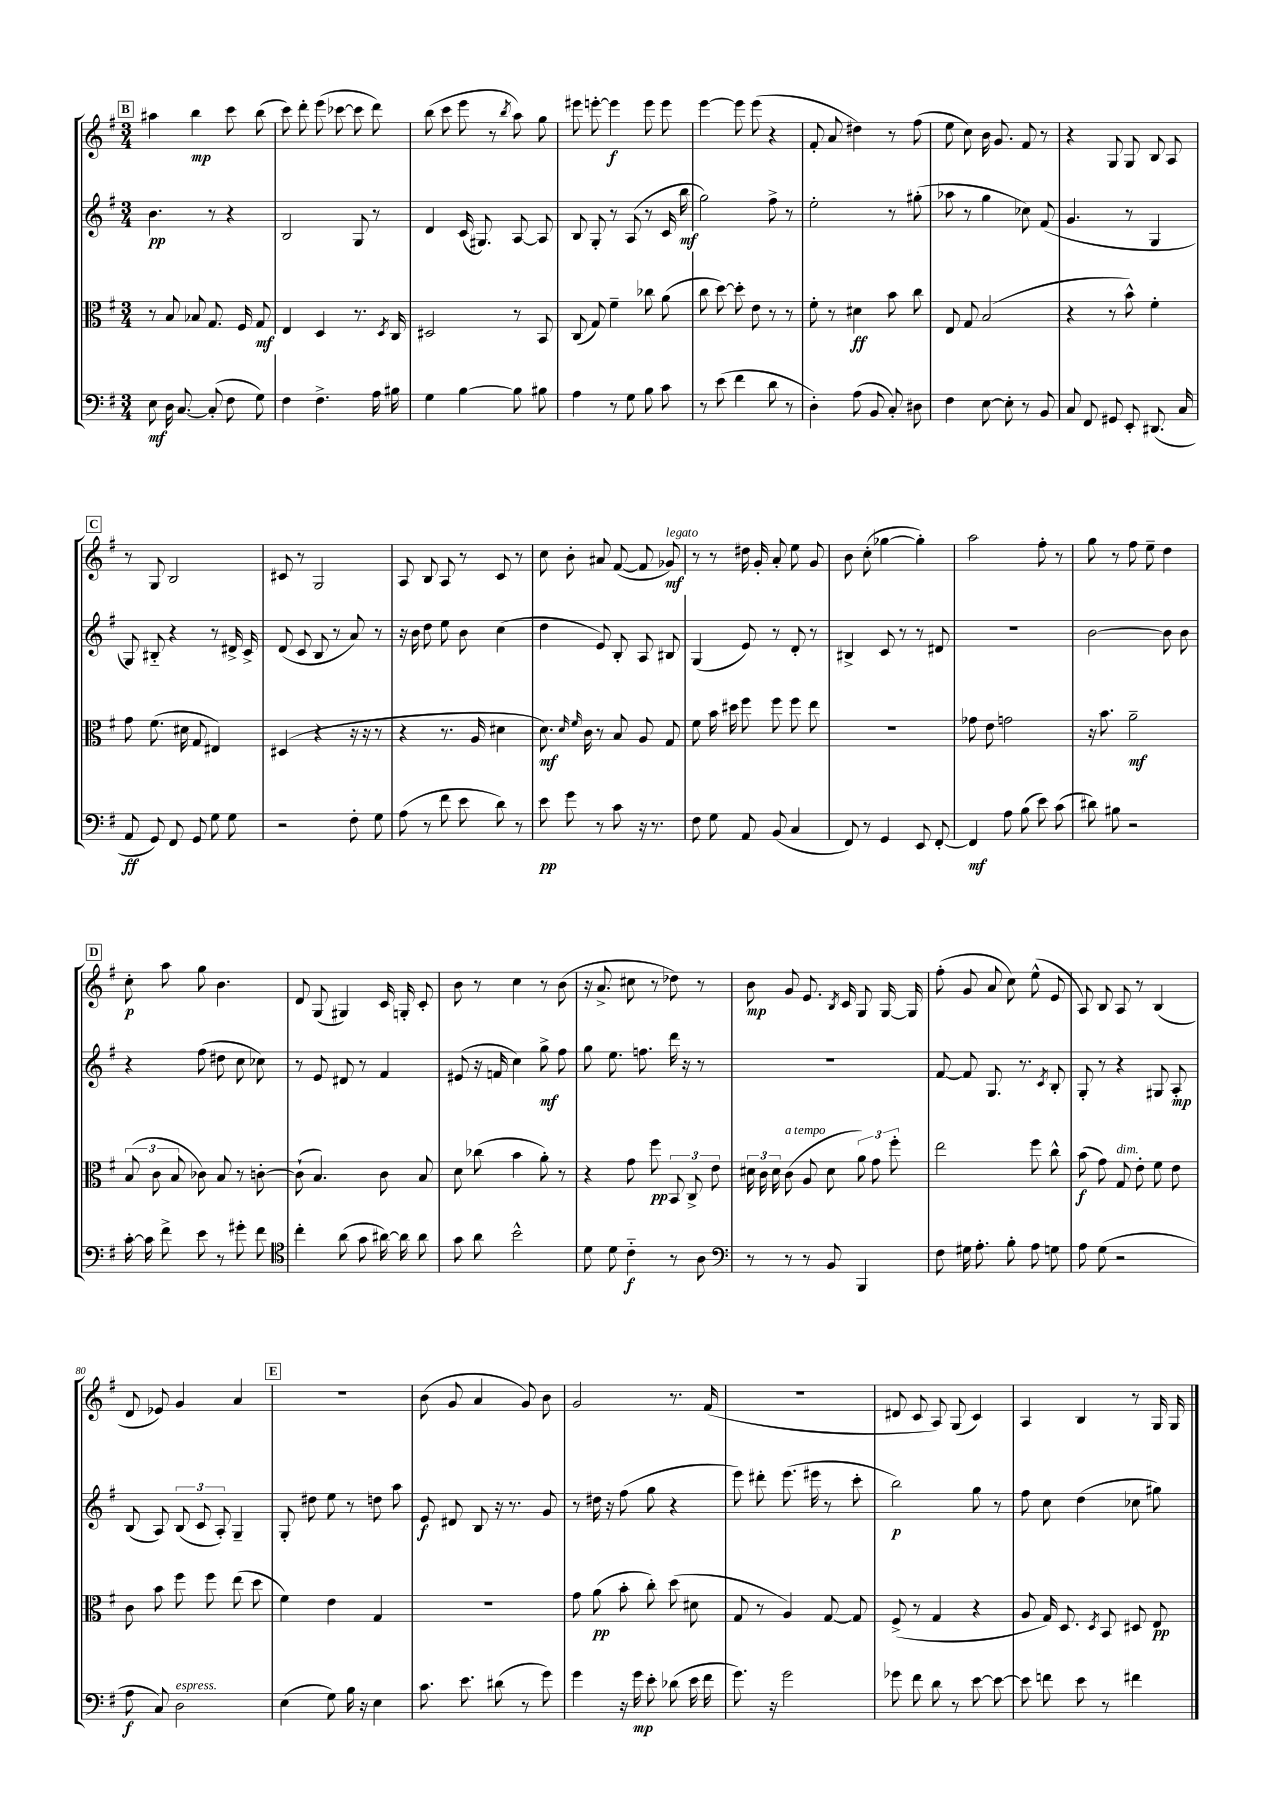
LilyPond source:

<<
\new StaffGroup <<
\new Staff = "s0" {
    \clef treble \key g \major \numericTimeSignature \time 3/4
    \autoBeamOff \mark \markup { \box "B" } ais''4 b''4\mp c'''8 b''8( |
    c'''8) d'''8-. e'''8( ces'''8~ ces'''8 d'''8) |
    b''8( c'''8 e'''8 r8 \acciaccatura { b''8 } a''8) g''8 |
    eis'''8 e'''8~-. e'''4\f e'''8 e'''8 |
    e'''4~ e'''8 e'''8( r4 |
    fis'8-. a'8 dis''4) r8 fis''8( |
    e''8 c''8) b'16 g'8. fis'8 r8 |
    r4 g8 g8 b8 a8 |
    \mark \markup { \box "C" } r8 g8 b2 |
    cis'8 r8 g2 |
    a8 b8 a8 r8 c'8 r8 |
    c''8 b'8-. ais'8 fis'8~( fis'8 ges'8\mf^\markup { \italic "legato" }) |
    r8 r8 dis''16 g'16-. a'8-. e''8 g'8 |
    b'8 c''8-.( ges''4~ ges''4-.) |
    a''2 fis''8-. r8 |
    g''8 r8 fis''8 e''8-- d''4 |
    \mark \markup { \box "D" } c''8-.\p a''8 g''8 b'4. |
    d'8 g8( gis4) c'16 g16-. c'8-. |
    b'8 r8 c''4 r8 b'8( |
    r16 a'8.-> cis''8 r8 des''8) r8 |
    b'8\mp g'8 e'8. \acciaccatura { b8 } c'16 g8 g16~ g16 |
    fis''8-.( g'8 a'8 c''8) e''8-^( e'8 |
    a8) b8 a8 r8 b4( |
    d'8 ees'8) g'4 a'4 |
    \mark \markup { \box "E" } R2. |
    b'8( g'8 a'4 g'8) b'8 |
    g'2 r8. fis'16( |
    R2. |
    dis'8 c'8 a8) g8( c'4) |
    a4 b4 r8 g16 g16 \bar "|." |
}
\new Staff = "s1" {
    \clef treble \key g \major \numericTimeSignature \time 3/4
    \autoBeamOff \mark \markup { \box "B" } b'4.\pp r8 r4 |
    b2 g8 r8 |
    d'4 c'16( gis8.) a8~ a8 |
    b8 g8-. r8 a8( r8 c'16 b''16\mf |
    g''2) fis''8-> r8 |
    e''2-. r8 gis''8-.( |
    aes''8 r8 g''4 ces''8) fis'8( |
    g'4. r8 g4 |
    \mark \markup { \box "C" } g8) bis8-_ r4 r8 dis'16-> c'16-> |
    d'8( c'8 b8 r8 a'8) r8 |
    r16 b'16 d''8 e''8 b'8 c''4( |
    d''4 e'8) b8-. a8 bis8 |
    g4( e'8) r8 d'8-. r8 |
    bis4-> c'8 r8 r8 dis'8 |
    R2. |
    b'2~ b'8 b'8 |
    \mark \markup { \box "D" } r4 fis''8( dis''8 c''8 ces''8) |
    r8 e'8 dis'8 r8 fis'4 |
    eis'8( r16 f'16 c''4) g''8->\mf fis''8 |
    g''8 e''8. f''8. d'''16 r16 r8 |
    R2. |
    fis'8~ fis'8 g8. r8. \acciaccatura { c'8 } b8-. |
    g8-. r8 r4 gis8 a8-.\mp |
    b8( a8) \tuplet 3/2 { b8( c'8 a8-.) } g4-- |
    \mark \markup { \box "E" } g8-. dis''8 e''8 r8 d''8 a''8 |
    e'8\f dis'8 b8 r16 r8. g'8 |
    r8 dis''16 r16 fis''8( g''8 r4 |
    e'''8) dis'''8-. e'''8.( eis'''16 r8 c'''8-. |
    b''2\p) g''8 r8 |
    fis''8 c''8 d''4( ces''8 gis''8) \bar "|." |
}
\new Staff = "s2" {
    \clef alto \key g \major \numericTimeSignature \time 3/4
    \autoBeamOff \mark \markup { \box "B" } r8 b8 bes8 g8. fis16 g8\mf |
    e4 d4 r8. \acciaccatura { d8 } c16 |
    dis2 r8 b,8 |
    c8( g8) fis'4-- ces''8 a'8( |
    c''8 d''8~) d''8-. e'8 r8 r8 |
    fis'8-. r8 dis'4\ff b'8 c''8 |
    e8 g8 b2( |
    r4 r8 b'8-^) fis'4-. |
    \mark \markup { \box "C" } g'8 fis'8.( dis'16 g8 eis4) |
    dis4( r4 r16 r16 r8 |
    r4 r8. a16 dis'4 |
    d'8.\mf) \grace { d'16 fis'16 } c'16 r8 b8 a8 g8 |
    fis'8 b'16 dis''16 fis''8 fis''8 fis''8 e''8 |
    R2. |
    ges'8 e'8 g'2 |
    r16 b'8. a'2--\mf |
    \mark \markup { \box "D" } \tuplet 3/2 { b8( c'8 b8 } ces'8) b8 r8 c'8~-. |
    c'8-!( b4.) c'8 b8 |
    d'8 ces''8( b'4 a'8-.) r8 |
    r4 g'8 fis''8\pp \tuplet 3/2 { b,8 c8-> e'8 } |
    \tuplet 3/2 { dis'16 c'16 dis'16 } c'8^\markup { \italic "a tempo" }( a8 dis'8 \tuplet 3/2 { a'8) g'8 fis''8-. } |
    e''2 fis''8 c''8-^ |
    b'8\f( g'8) g8^\markup { \italic "dim." } e'8-. fis'8 e'8 |
    c'8 b'8 fis''8 fis''8 e''8( d''8 |
    \mark \markup { \box "E" } fis'4) e'4 g4 |
    R2. |
    g'8 a'8\pp( b'8-. c''8-.) d''8( dis'8 |
    g8 r8 a4) g8~ g8 |
    fis8->( r8 g4 r4 |
    a8 g16) d8. \acciaccatura { d8 } b,8 dis8 e8\pp \bar "|." |
}
\new Staff = "s3" {
    \clef bass \key g \major \numericTimeSignature \time 3/4
    \autoBeamOff \mark \markup { \box "B" } e8\mf d16 c8.~ c8-.( fis8 g8) |
    fis4 fis4.-> a16 bis16 |
    g4 b4~ b8 bis8 |
    a4 r8 g8 b8 c'8 |
    r8 e'8( fis'4 d'8 r8 |
    d4-.) a8( b,8 c8-.) dis8 |
    fis4 e8~ e8-. r8 b,8 |
    c8 fis,8 gis,8 e,8-. dis,8.( c16 |
    \mark \markup { \box "C" } a,8\ff g,8) fis,8 g,8 g8 g8 |
    r2 fis8-. g8 |
    a8( r8 fis'8 e'8 d'8) r8 |
    e'8\pp g'8 r8 c'8 r16 r8. |
    fis8 g8 a,8 b,8( c4 |
    fis,8) r8 g,4 e,8 fis,8~-. |
    fis,4\mf a8 b8( e'8) c'8( |
    dis'8) bis8 r2 |
    \mark \markup { \box "D" } c'16~-. c'16 fis'8-> e'8 r8 gis'8-. fis'8 |
    \clef tenor c''4-. a'8( g'8 ais'16~) ais'16 ais'8 |
    g'8 a'8 b'2-^ |
    d'8 d'8 c'4-_\f r8 a8 |
    \clef bass r8 r8 r8 b,8 b,,4 |
    fis8 gis16 a8.-. b8-. a8 g8 |
    a8 g8( r2 |
    a8\f c8) d2^\markup { \italic "espress." } |
    \mark \markup { \box "E" } e4( g8) b16 r16 e4 |
    c'8. e'8. dis'8( r8 g'8) |
    g'4 r16 g'16\mp e'8-. des'8( e'16 fis'16 |
    g'8.) r16 g'2 |
    ges'8 fis'8 d'8 r8 e'8~ e'8~ |
    e'8 f'8 e'8 r8 fis'4 \bar "|." |
}
>>
>>
\layout { \context { \Score currentBarNumber = #57 } }
